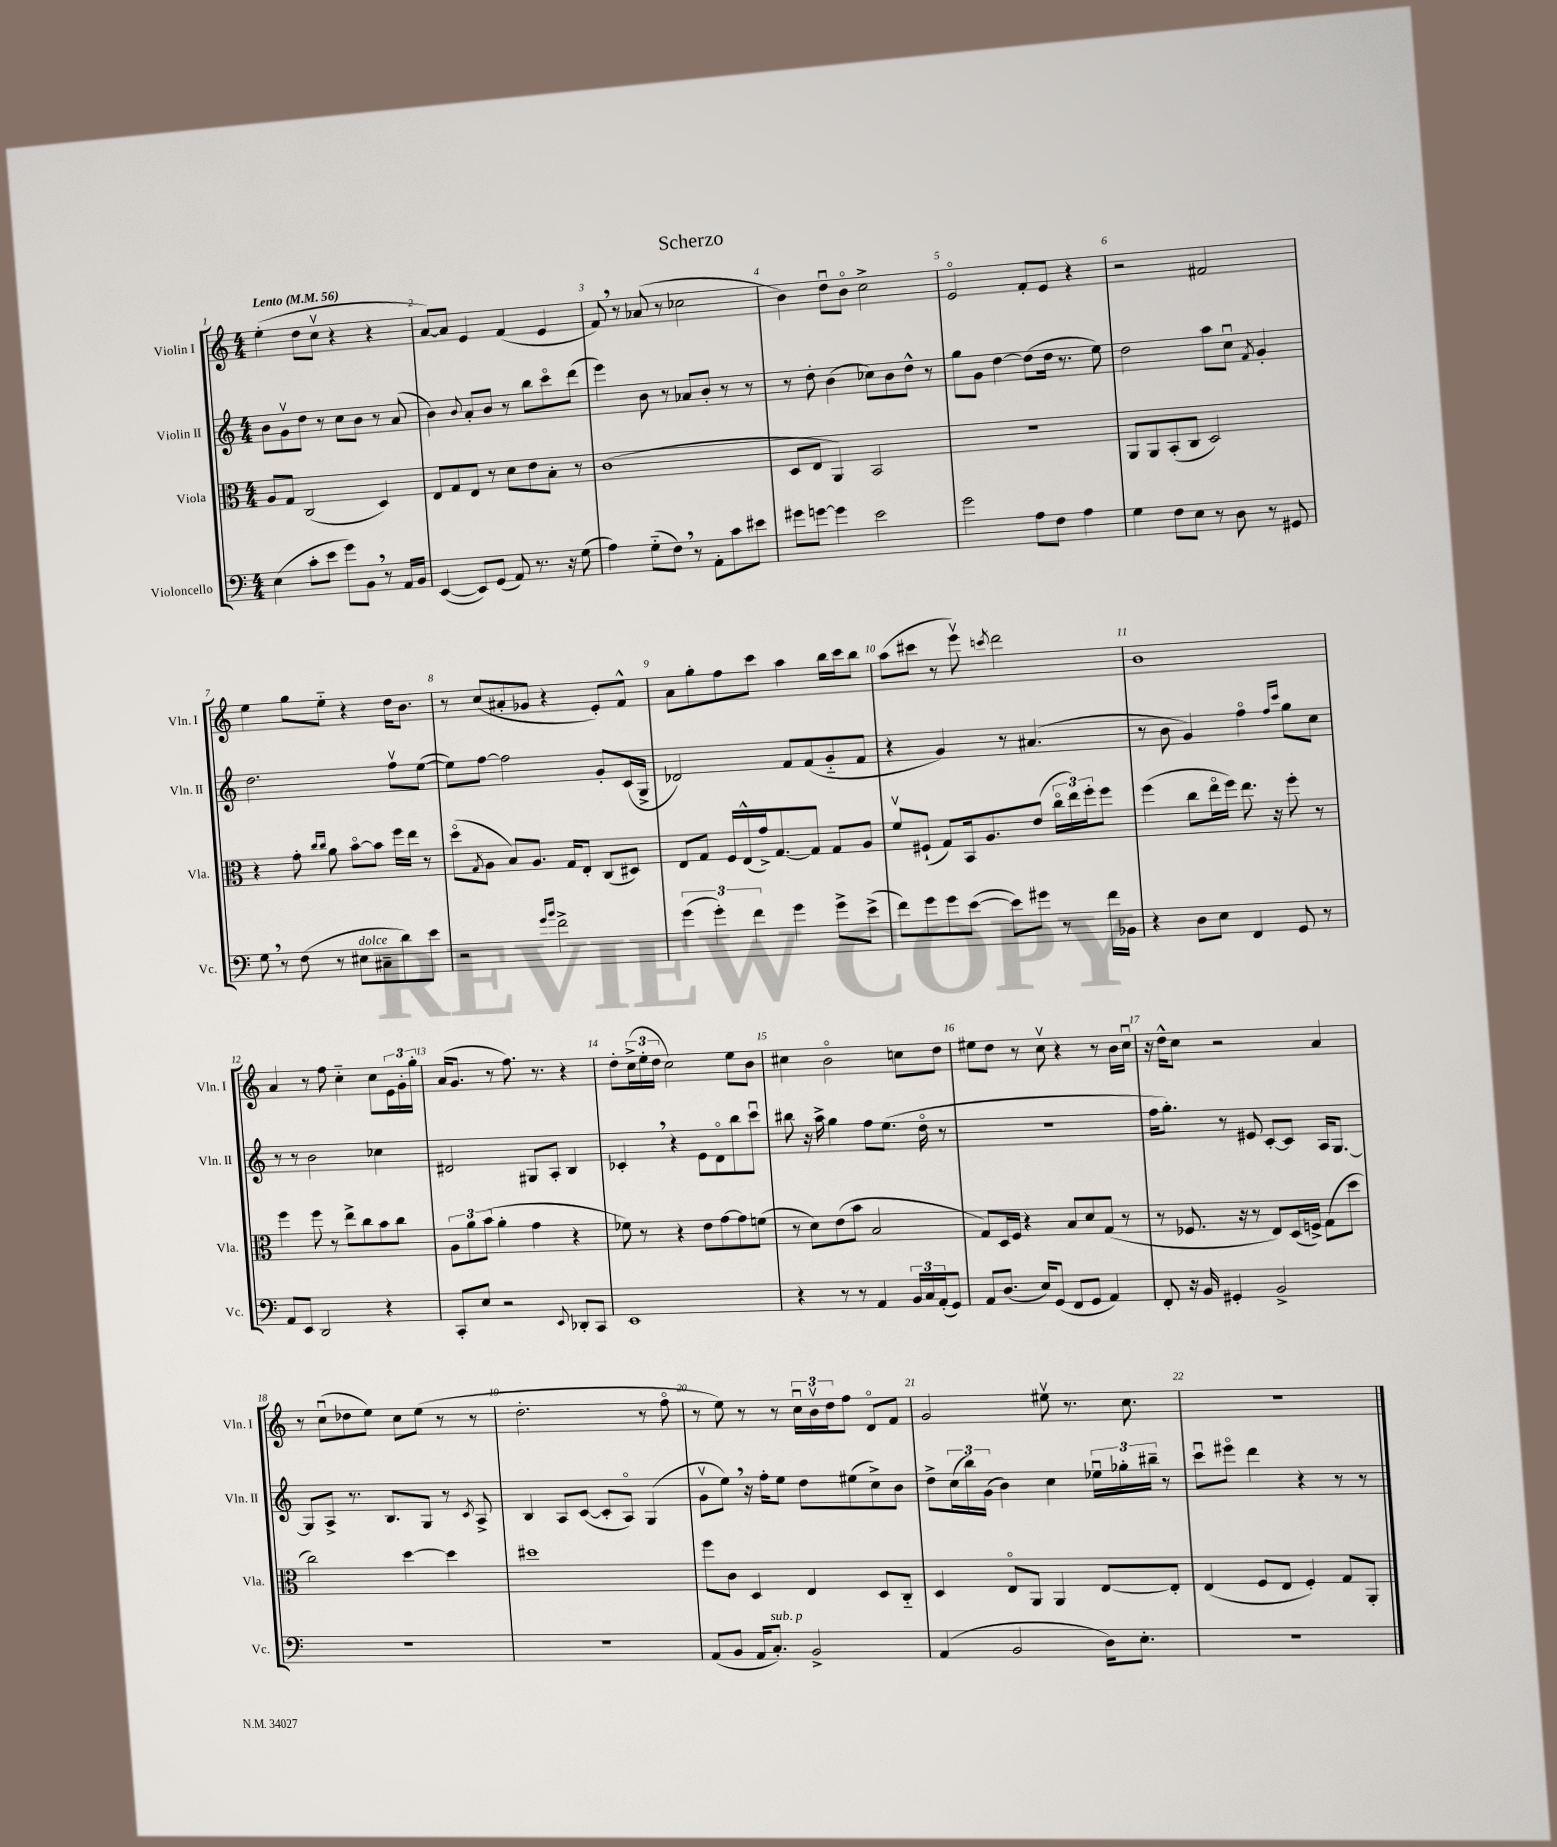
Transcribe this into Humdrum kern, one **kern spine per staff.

**kern	**kern	**kern	**kern
*part4	*part3	*part2	*part1
*staff4	*staff3	*staff2	*staff1
*I"Violoncello	*I"Viola	*I"Violin II	*I"Violin I
*I'Vc.	*I'Vla.	*I'Vln. II	*I'Vln. I
*clefF4	*clefC3	*clefG2	*clefG2
*k[]	*k[]	*k[]	*k[]
*M4/4	*M4/4	*M4/4	*M4/4
*MM56	*MM56	*MM56	*MM56
=1	=1	=1	=1
!	!	!	!LO:TX:a:B:t=Lento
(4E\	8A/L	8b\L	(4ee'\
.	8G/J	8gv\	.
8c'\L	(2C/	8dd\J	8dd\L
8e\J	.	8r	8ccv\J
8g\L)	.	8cc\L	4r
8BB,\J	.	8b\J	.
8r	4D/)	8r	4r
16AA/LL	.	(8a/	.
16BB/JJ	.	.	.
=2	=2	=2	=2
([4EE/	8E/L	4b\)	[8a/L)
.	8G/	.	8a/J]
.	.	8qqb/	.
8EE/L])	8E/J	8a'/L	4e/
(8GG/J	8r	8b/J	.
8AA/)	8d\L	8r	(4f/
8.r	8e\	8bb\L	.
.	8B'\J	8ccc\	4e/
16r	.	.	.
(8G\	8r	(8ddd\J	.
=3	=3	=3	=3
4A\)	(1c	4eee\)	8f,/)
.	.	.	8r
(8G\L	.	8b\	(8a-X/
8F,\J)	.	8r	8r
8r	.	8a-X/L	2cc-X\
8AA'\L	.	8b'/J	.
8c\	.	8r	.
8e#X\J	.	8r	.
=4	=4	=4	=4
8g#X\L	8D/L	8r	4b\)
[8gn\J	8E/J	8dd'\	.
4g\]	4AA/)	(4b\	8ddu\L
.	.	.	8b\J
2e\	2BB/	8cc-X\L)	2cc^\
.	.	8b\	.
.	.	8dd^^\J	.
.	.	8r	.
=5	=5	=5	=5
2g\	1r	8gg\L	2e/
.	.	8g\J	.
.	.	[4dd\	.
8A\L	.	(8dd\L]	8f'/L
8F\J	.	16dd\Jk	8e/J
.	.	8.r	.
4A\	.	.	4r
.	.	8ee\)	.
=6	=6	=6	=6
4G\	8AA/L	2dd\	2r
.	8AA/	.	.
8F\L	(8BB'/	.	.
8E\J	8C/J	.	.
8r	2D/)	8aa\L	2f#X/
8D\	.	8ccu\J	.
.	.	8qf/	.
8r	.	4g'/	.
8GG#X/	.	.	.
!!LO:LB:g=z
=7	=7	=7	=7
8G,\	4r	2.dd\	4ee\
8r	.	.	.
(8F\	8g'\	.	8gg\L
.	16qqcc/LL	.	.
.	16qqcc/JJ	.	.
8r	8a\	.	8ee\J
!LO:TX:a:i:t=dolce	!	!	!
8E#X\L	[8b\L	.	4r
8C#X~\	8b\J]	.	.
8d\)	16ff\LL	8ffv\L	16dd\KL
.	16ee\JJ	.	8.b\J
8e\J	8r	([8ee\J	.
=8	=8	=8	=8
2r	(8dd\L	8ee\L])	8r
.	8qG/	.	.
.	8A\J	[8ff\J	(8cc/L
.	8B/L)	2ff\]	8a#X'/
.	8.A/J	.	8g-X/J
16qqg/LL	.	.	.
16qqb/JJ	.	.	.
2f^\	.	.	4r
.	16G/KL	.	.
.	8E'/J	.	.
.	(8C/L	8g'/L	8e'/L)
.	8D#X/J)	(16c/L	8f^^/J
.	.	16G^/JJ	.
=9	=9	=9	=9
(6g\	8E/L	2d-X/)	8a\L
.	8G/J	.	8gg'\
6g'\)	.	.	.
.	16F/LL	.	8ff\
.	(16E^^/	.	.
6f\	.	.	.
.	16g^/J)	.	8ccc\J
.	[8.G/	.	.
4g\	.	8f/L	4aa\
.	8G/J]	(8f/	.
8g^\L	8G/L	8g/	16bb\LL
.	.	.	16ccc\J
(8e^\J	8A/J	8f/J	8bb\J
=10	=10	=10	=10
8f\L)	8fv/L	4r	(8aa\L
8g\	(8F#X`/J	.	8ccc#X\J
8g\	8G/L)	4g/)	8r
([8e\J	16BB/k	.	8eeev\)
.	8.A/	.	.
.	.	.	8qcccn/
8e\L])	.	8r	2ddd\
8g#X\J	(8e/J	(4.a#X/	.
8r	24cc\LL	.	.
.	24ee\)	.	.
.	24ff'\J	.	.
16f\LL	8ff\J	.	.
16BB-X\JJ	.	.	.
=11	=11	=11	=11
4r	(4ff\	8r	1b
.	.	8b\	.
8D\L	8cc\L	4g/)	.
8E\J	16ee\L	.	.
.	16ff\JJ)	.	.
4FF/	8.ee\	4ff\	.
.	16r	.	.
.	.	16qqff/LL	.
.	.	16qqccc/JJ	.
8GG/	8ff'\	8gg\L	.
8r	8r	8cc\J	.
!!LO:LB:g=z
=12	=12	=12	=12
8AA/L	4ff\	8r	4a/
8EE/J	.	8r	.
2DD/	8ff\	2b\	8r
.	8r	.	8ff\
.	8ee^\L	.	4cc\
.	8cc\	.	.
4r	8b\	4cc-X\	8cc\L
.	8cc\J	.	24e\L
.	.	.	24g'\
.	.	.	24gg'\JJ
=13	=13	=13	=13
8CC'/L	12A\L	2d#X/	(16a/KL
.	.	.	8.g/J
.	12a\	.	.
8E/J	.	.	.
.	(12b\J	.	.
2r	4a'\	.	8r
.	.	.	8.ff\)
.	4g\	8G#X/L	.
.	.	.	8.r
.	.	8A'/J	.
8qqEE/	.	.	.
8DD-X'/L	4r	4B/	4r
8CC/J	.	.	.
=14	=14	=14	=14
1EE	8f-X\)	4c-X',/	8dd'\L
.	8r	.	(24cc^\L
.	.	.	24ee'\
.	.	.	24dd\JJ
.	4r	4r	2cc\)
.	8e\L	8e\L	.
.	[8g\	8d\	.
.	8g\]	8bb\	8ee\L
.	(8fn\J	8cccu\J	8b\J
=15	=15	=15	=15
4r	8r	8bb#X\	4cc#X\
.	8d\L)	16r	.
.	.	16aa^\	.
8r	(8e\	4gg\	2b\
8r	8b\J	.	.
4AA/	2B/	8ff\L	.
.	.	(8.ee\J	.
24BB/LL	.	.	8ccn\L
24C/	.	.	.
.	.	16dd\	.
(24AA'/J	.	.	.
8GG/J)	.	8r	8dd\J
=16	=16	=16	=16
8AA/L	8G/L)	1r	8ee#X\L
(8.D/J	16D/L	.	8dd\J
.	16F/JJ	.	.
.	4r	.	8r
16E/KL)	.	.	.
(8GG/J	.	.	8ccv\
8FF/L	8B/L	.	4r
8GG/J	8d/	.	.
4AA/)	(8G/J	.	8r
.	8r	.	16b\LL
.	.	.	16ccu\JJ
=17	=17	=17	=17
8FF'/	8r	16ff\KL	16r
.	.	8.gg'\J)	16dd^^\KL
16r	8.F-X/	.	8cc\J
16BB/	.	.	.
4GG#X'/	.	8r	2r
.	16r	.	.
.	8r	8e#X/	.
2BB^/	8E/L)	[8c'/L	.
.	(16D/L	8c/J]	.
.	16Fn^/JJ)	.	.
.	(8G\L	16A/KL	4a/
.	.	[8.G/J	.
.	8dd\J	.	.
!!LO:LB:g=z
=18	=18	=18	=18
1r	2cc\)	8G/L]	8r
.	.	8A^/J	(8ccu\L
.	.	8.r	8dd-X\
.	.	.	8ee\J)
.	.	8.B/L	.
.	[4dd\	.	8cc\L
.	.	8G/J	(8ee\J
.	4dd\]	8r	8r
.	.	8qc/	.
.	.	8A^/	8r
=19	=19	=19	=19
1r	1dd#X	4B/	2.dd'\
.	.	8A/L	.
.	.	([8c/J	.
.	.	8c'/L]	.
.	.	8A/J)	.
.	.	(4G/	8r
.	.	.	8ff\
=20	=20	=20	=20
(8AA/L	8ff\L	8gv\L	8r
8BB/J	8c\J	8ee,\J)	8ee\)
16AA/KL	4D/	16r	8r
!LO:TX:a:i:t=sub. p	!	!	!
8.C'/J)	.	16ff'\KL	.
.	.	8ee\J	8r
2BB^/	4E/	8dd\L	24ccu\LL
.	.	.	24bv\
.	.	.	24dd\J
.	.	(8ee#X\	8ff\J
.	8D/L	8cc^\)	8d/L
.	8C/J	8b\J	8f/J
=21	=21	=21	=21
(4AA/	4D/	8dd^\L	2g/
.	.	(24cc\L	.
.	.	24bb\)	.
.	.	(24g\JJ	.
2BB/	8E/L	4b\)	.
.	8AA/J	.	.
.	4AA/	4cc\	8ee#Xv\
.	.	.	8.r
16D\KL)	[8E/L	24ee-Xu\LL	.
.	.	24gg-X'\	.
8.E'\J	.	.	8.cc\
.	.	24bb#X~\JJ	.
.	8E'/J]	8r	.
=22	=22	=22	=22
1r	(4E/	8cccu\L	1r
.	.	8eee#X\J	.
.	8F/L	4ddd\	.
.	8E/J	.	.
.	4F'/)	4r	.
.	8G/L	8r	.
.	8AA'/J	8r	.
==	==	==	==
*-	*-	*-	*-
